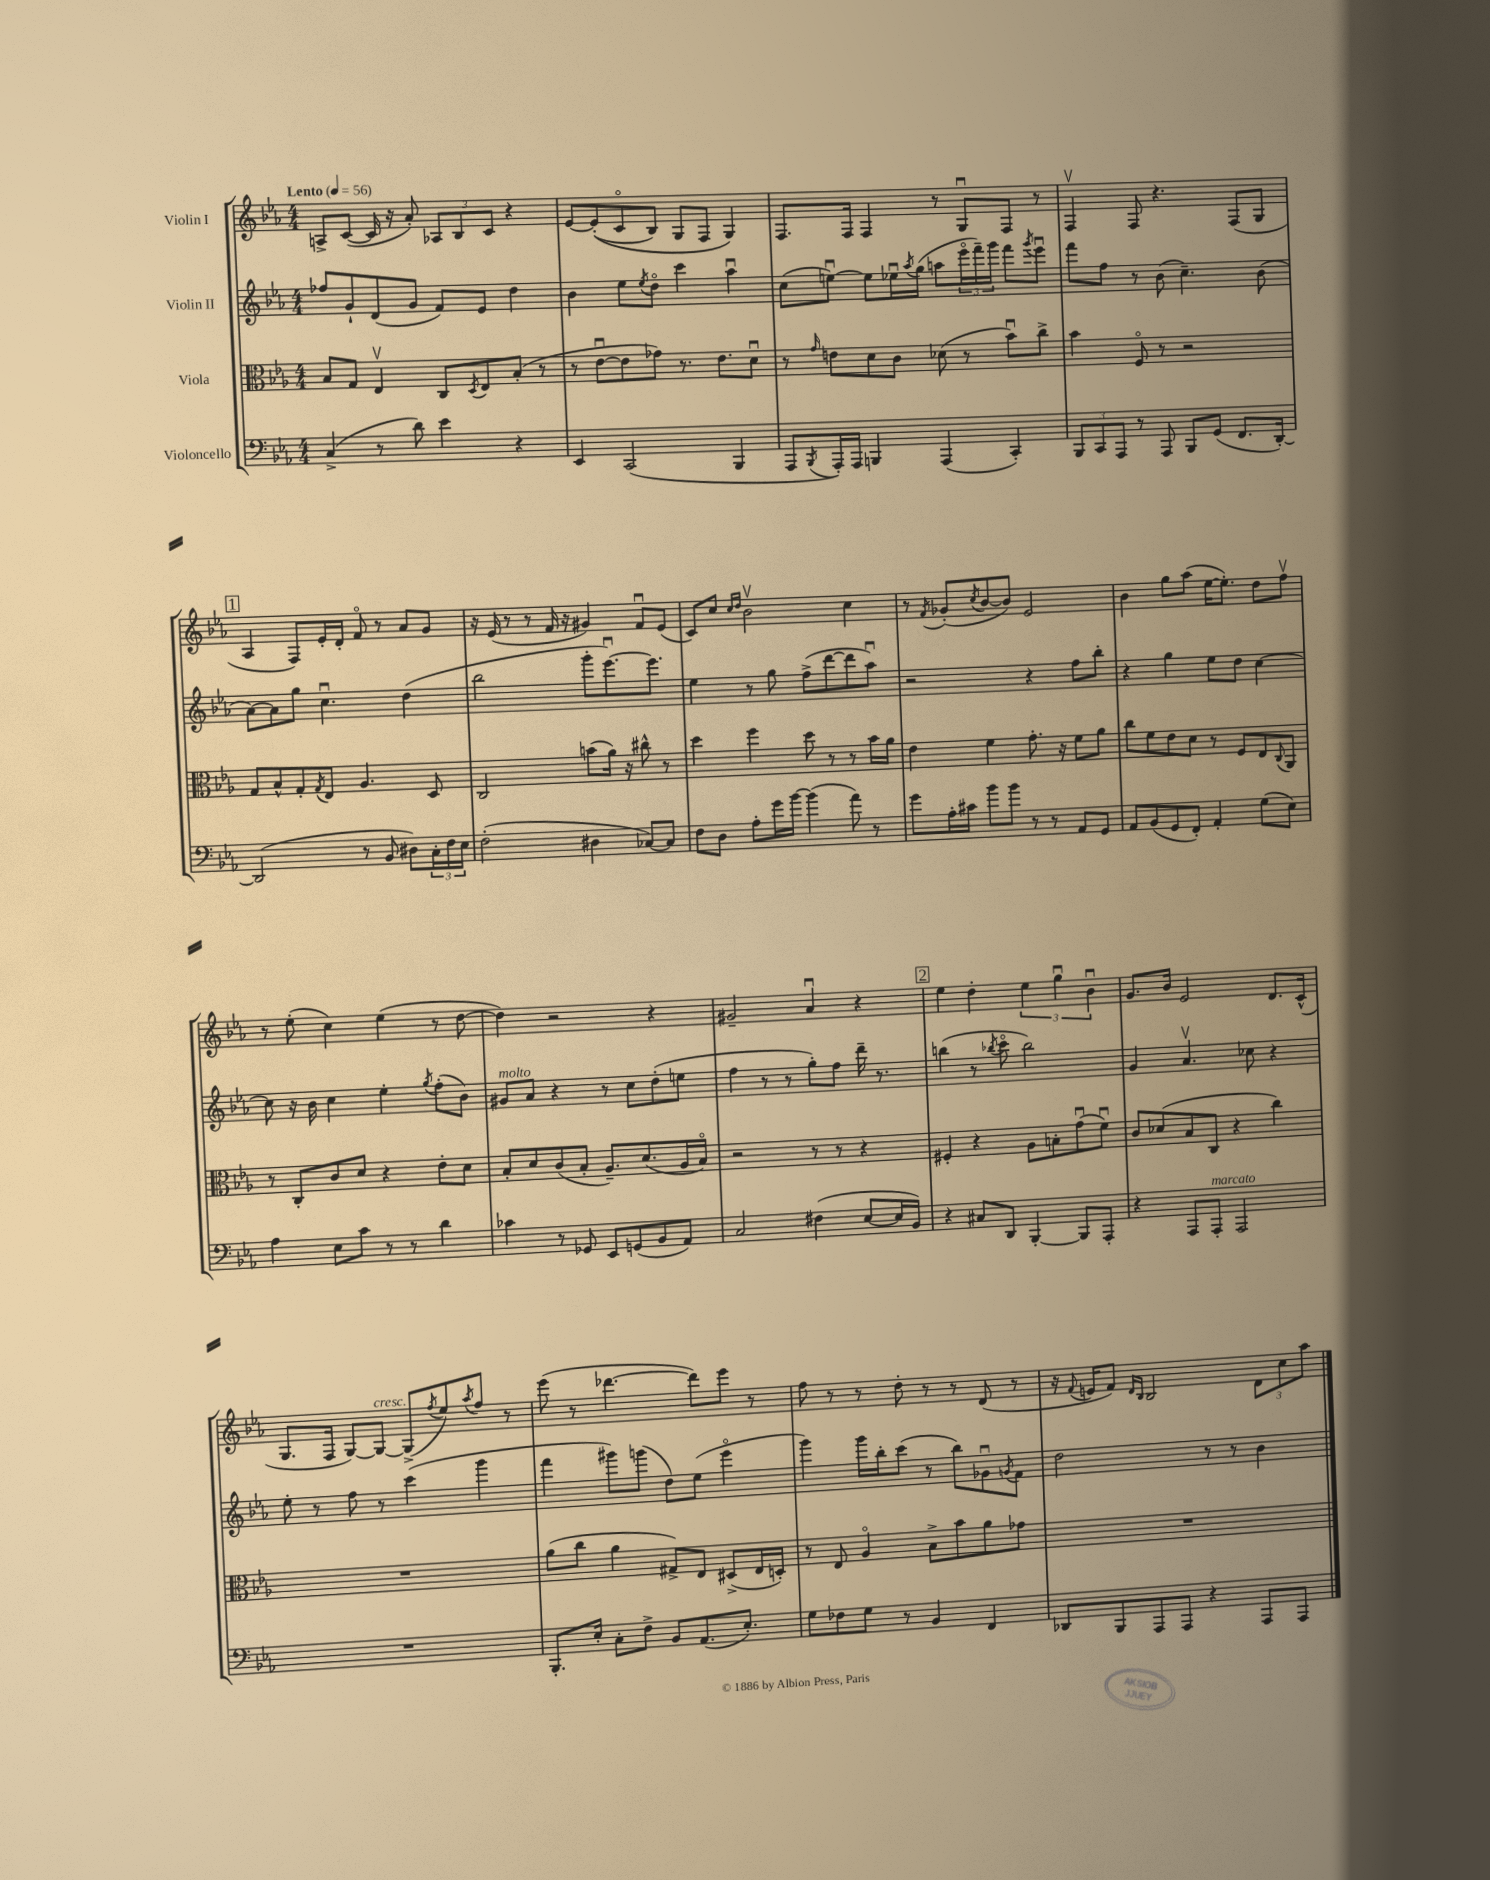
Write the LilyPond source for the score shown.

<<
\new StaffGroup <<
\new Staff = "s0" \with { instrumentName = "Violin I" } {
    \clef treble \key ees \major \numericTimeSignature \time 4/4 \tempo "Lento" 4 = 56
    a8-> c'8~( c'16 r16 aes'8-.) \tuplet 3/2 { aes8 bes8 c'8 } r4 |
    ees'8~ ees'8-.(\( c'8\flageolet bes8) g8 f8 g4\) |
    f8. f16 f4 r8 g8\downbow f8 r8 |
    f4\upbow f8 r4. f8( g8 |
    \mark \markup { \box "1" } aes4 f8) ees'16-. d'16-. f'8\flageolet r8 aes'8 g'8 |
    r16 ees'16( r8 r8 f'16 r16 gis'4) f'8\downbow ees'8( |
    c'8) c''8 \grace { c''16 d''16 } bes'2\upbow c''4 |
    r8 \acciaccatura { f'8 } ges'8-.( \acciaccatura { c''8 } bes'8~ bes'8) ees'2 |
    bes'4 g''8 aes''8( ees''16~ ees''8.-.) d''8 f''8\upbow |
    r8 ees''8-.( c''4) ees''4( r8 d''8~ |
    d''4) r2 r4 |
    gis'2-- aes'4\downbow r4 |
    \mark \markup { \box "2" } ees''4 d''4-. \tuplet 3/2 { ees''4 g''4\downbow bes'4\downbow } |
    g'8. bes'16 ees'2 d'8. c'16-^( |
    g8. f16 g8~) g8~^\markup { \italic "cresc." } g8->( \acciaccatura { f''8 } ees''8) \acciaccatura { aes''8 } f''8 r8 |
    ees'''8( r8 des'''4.~ des'''8) ees'''8 r8 |
    f''8 r8 r8 d''8-. r8 r8 d'8( r8 |
    r16 \appoggiatura { f'8 } e'16 f'8) \grace { d'16 bes16 } bes2 \tuplet 3/2 { d'8 c''8 aes''8 } \bar "|." |
}
\new Staff = "s1" \with { instrumentName = "Violin II" } {
    \clef treble \key ees \major \numericTimeSignature \time 4/4
    fes''8 g'8-! d'8( g'8 f'8) ees'8 d''4 |
    bes'4 ees''8 \acciaccatura { ees''8 } d''8\flageolet c'''4 aes''4\downbow |
    c''8( e''8~\downbow) e''8 ees''16\downbow \acciaccatura { aes''8 } g''16( a''8 \tuplet 3/2 { ees'''16\flageolet f'''16--) g'''16 } f'''8 \acciaccatura { g'''8 } ees'''8\downbow |
    f'''8 f''8 r8 bes'8( c''4.--) bes'8( |
    \mark \markup { \box "1" } aes'8~) aes'8 g''8 c''4.\downbow d''4( |
    bes''2 g'''8-. ees'''8.~\downbow) ees'''8. |
    ees''4 r8 g''8 f''8->( d'''8~ d'''8 aes''8\downbow) |
    r2 r4 f''8 bes''8-. |
    r4 g''4 ees''8 d''8 c''4~ |
    c''8 r16 bes'16 c''4 ees''4-. \acciaccatura { g''8 } f''8-.( bes'8) |
    gis'8^\markup { \italic "molto" } aes'8 r4 r8 c''8 d''8-.( e''8 |
    f''4 r8 r8 g''8-.) f''8 d'''16-- r8. |
    \mark \markup { \box "2" } b''4( r8 \acciaccatura { bes''8 } c'''8\flageolet bes''2) |
    g'4 aes'4.\upbow ces''8 r4 |
    ees''8-. r8 f''8 r8 c'''4( g'''4 |
    f'''4 gis'''8) g'''8( d''8) ees''8( ees'''4\flageolet |
    g'''4) g'''16 bes''16-. c'''8( r8 bes''8) ges'8\downbow \acciaccatura { g'8 } f'8 |
    d''2 r8 r8 bes'4 \bar "|." |
}
\new Staff = "s2" \with { instrumentName = "Viola" } {
    \clef alto \key ees \major \numericTimeSignature \time 4/4
    bes8 g8 ees4\upbow c8 \acciaccatura { d8 } ees8 bes8-.( r8 |
    r8 ees'8~\downbow ees'8 ges'8) r8. ees'8. d'8\downbow |
    r8 \grace { g'16 } e'8 d'8 c'8 des'8( r8 bes'8\downbow) c''8-> |
    bes'4 f8\flageolet r8 r2 |
    \mark \markup { \box "1" } g8 bes8-^ g8-. \acciaccatura { g8 } ees8 aes4. d8 |
    c2 b'8( aes'16) r16 cis''8-^ r8 |
    d''4 f''4 d''8 r8 r8 bes'16 aes'16 |
    ees'4 f'4 g'8.-. r16 f'8 aes'8 |
    c''8 f'8 ees'8 d'8 r8 f8 ees8 \appoggiatura { c8 } aes,8 |
    r8 c8-. c'8 d'8 r4 ees'8-. d'8 |
    bes8-. d'8 c'8( bes8-. aes8.--) d'8.( aes16 bes16\flageolet) |
    r2 r8 r8 r4 |
    \mark \markup { \box "2" } fis4-. r4 aes8 b8-. g'8\downbow( f'8\downbow) |
    c'8 des'8( bes8 c8 r4 c''4) |
    R1 |
    aes'8( c''8 aes'4 gis8->) ees8 dis8->( ees16 d16-.) |
    r8 ees8 aes4\flageolet bes8-> bes'8 aes'8 ges'8 |
    R1 \bar "|." |
}
\new Staff = "s3" \with { instrumentName = "Violoncello" } {
    \clef bass \key ees \major \numericTimeSignature \time 4/4
    c4->( r8 d'8) ees'4 r4 |
    ees,4 c,2( bes,,4 |
    aes,,8 \acciaccatura { bes,,8 } aes,,16-.) aes,,16 b,,4 aes,,4( c,4-.) |
    \tuplet 3/2 { bes,,8 c,8 aes,,8 } r8 aes,,8 bes,,8 g,8( f,8. d,16~-.) |
    \mark \markup { \box "1" } d,2( r8 bes,8 dis8) \tuplet 3/2 { c16-. f16 ees16 } |
    f2-.( dis4 ces8~) ces8 |
    f8 d8 aes8-. g'16 bes'16~ bes'4( aes'8) r8 |
    g'8 aes16-. cis'16 bes'8 bes'8 r8 r8 aes,8 g,8 |
    aes,8 bes,8( g,8 f,8-.) aes,4-. g8( ees8) |
    aes4 ees8 c'8 r8 r8 d'4 |
    ces'4 r8 ges,8 ees,8 g,8( bes,8 aes,8) |
    c2 fis4( ees8~ ees16 bes,16) |
    \mark \markup { \box "2" } r4 cis8 d,8 bes,,4~-. bes,,8 aes,,8-. |
    r4 aes,,8 aes,,8-.^\markup { \italic "marcato" } aes,,2 |
    R1 |
    bes,,8.-. ees16-. c8-. f8-> bes,8 aes,8.( ees8.-.) |
    g8 fes8 g8 r8 bes,4 f,4 |
    des,8 bes,,8 aes,,8 aes,,8 r4 aes,,8 aes,,8 \bar "|." |
}
>>
>>
\layout { \context { \Score \remove "Bar_number_engraver" } }
